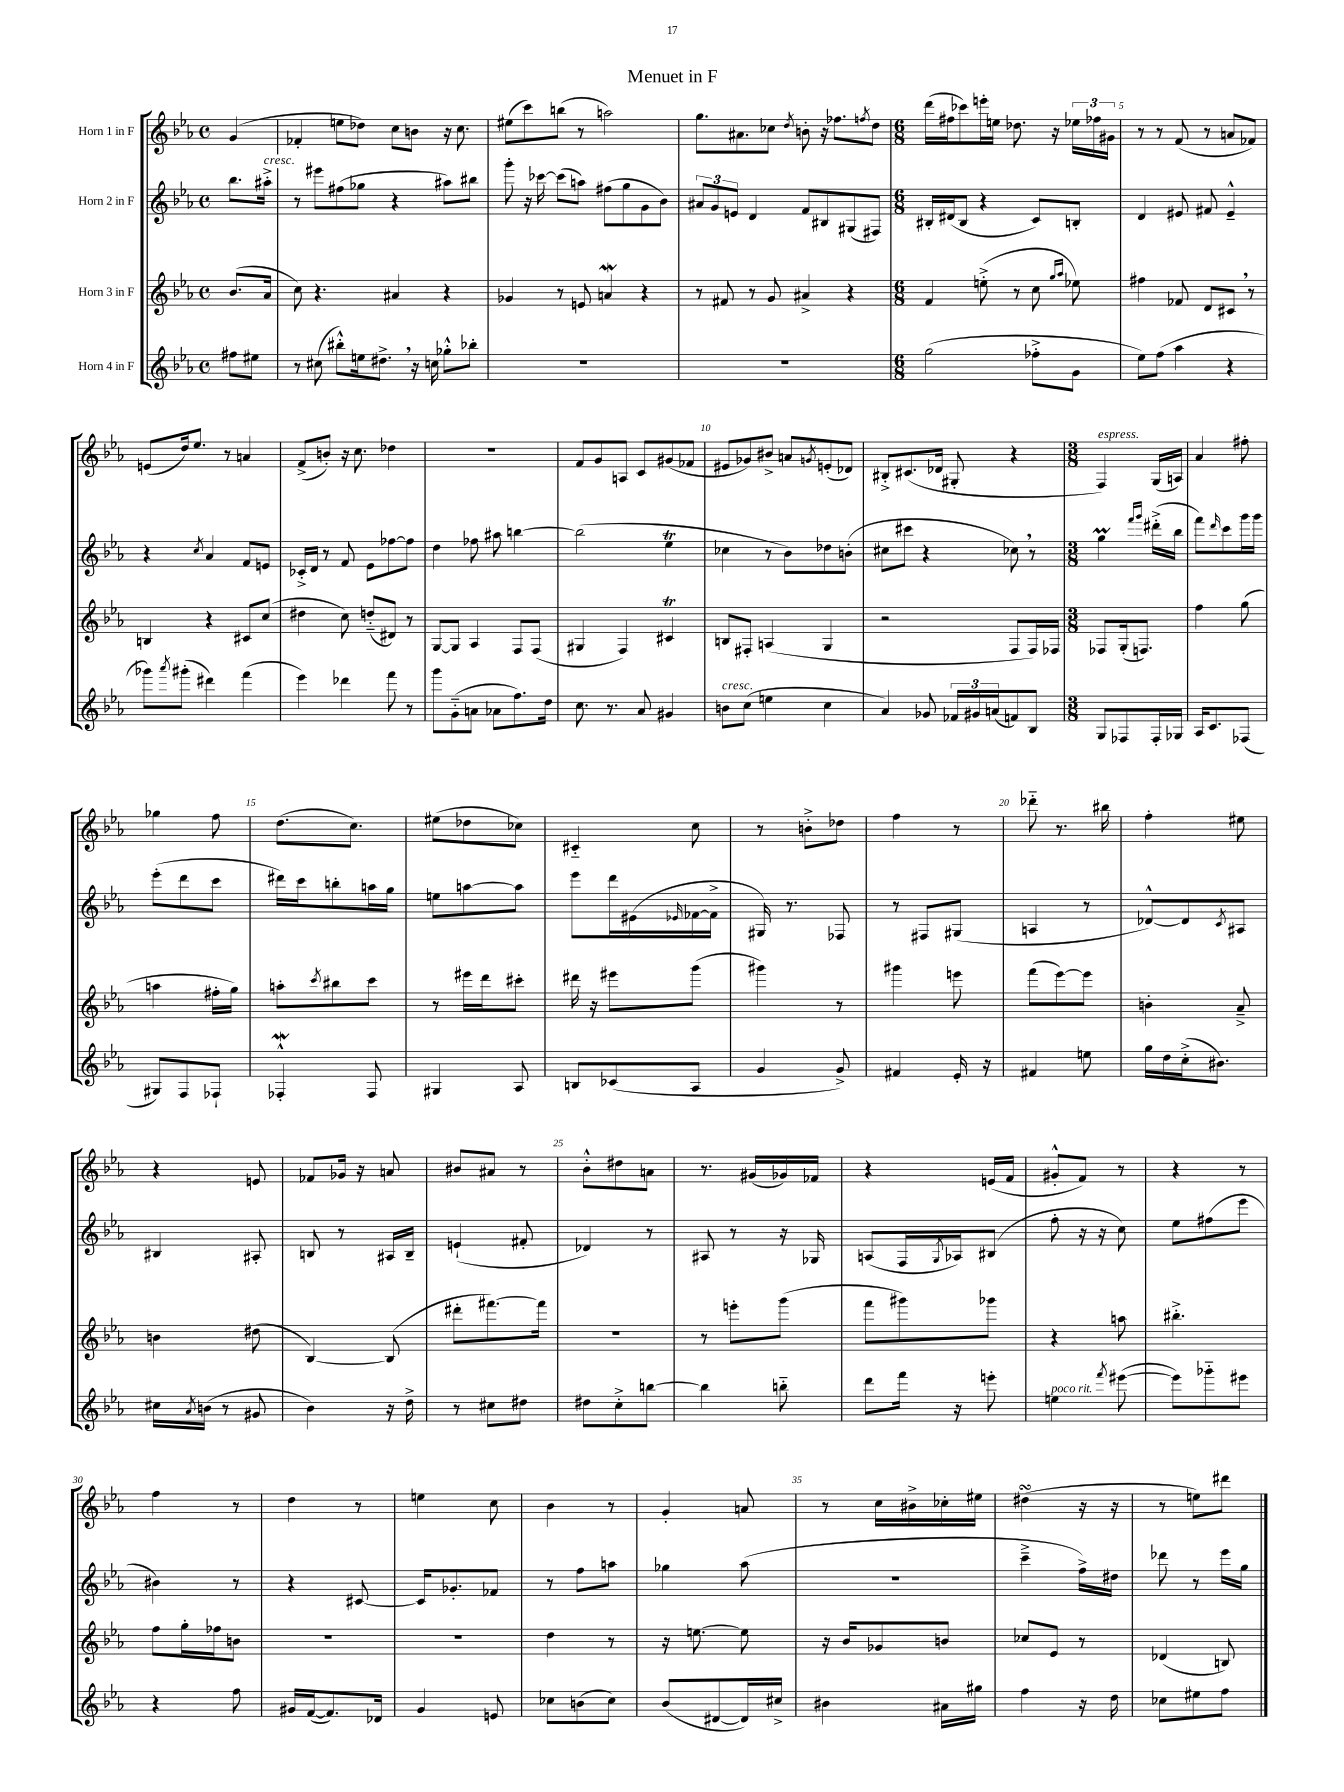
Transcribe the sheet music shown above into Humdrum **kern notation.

**kern	**kern	**kern	**kern
*staff4	*staff3	*staff2	*staff1
*clefG2	*clefG2	*clefG2	*clefG2
*k[b-e-a-]	*k[b-e-a-]	*k[b-e-a-]	*k[b-e-a-]
*M4/4	*M4/4	*M4/4	*M4/4
*met(c)	*met(c)	*met(c)	*met(c)
8ff#	(8.b-	8.bb-	(4g
8ee#	.	.	.
.	16a-	16aa#'^	.
=	=	=	=
8r	8cc)	8r	4f-'
(8cc#	4.r	8eee#	.
8bb#'^^)	.	(8ff#	8ee
16ee	.	8gg-	8dd-)
8.dd#^	.	.	.
.	4a#	4r	8cc
16r	.	.	8b
16cc	.	.	.
8gg-'^^	4r	8aa#)	16r
.	.	.	8.cc
8bb-'	.	8bb#	.
=	=	=	=
1r	4g-	8ggg'	(8ee#
.	.	16r	8ccc)
.	.	[16ccc-	.
.	8r	(8ccc-]	(8bb
.	8e	8aa)	8r
.	4a	(8ff#	2aa)
.	.	8gg	.
.	4r	8g	.
.	.	8b-)	.
=	=	=	=
1r	8r	12a#	8.gg
.	.	12g	.
.	8f#	.	.
.	.	12e	.
.	.	.	8.a#
.	8r	4d	.
.	8g	.	8cc-
.	.	.	8qdd
.	4a#^	8f	8b'
.	.	8B#	16r
.	.	.	8.ff-
.	4r	(8G#	.
.	.	.	8qff
.	.	8F#)	8dd
=	=	=	=
*M6/8	*M6/8	*M6/8	*M6/8
(2gg	4f	16B#'	(16ddd
.	.	(16d#	16ff#
.	.	8B#	8ccc-)
.	(8ee'^	4r	16eee'
.	.	.	16ee
.	8r	.	8.dd-
8ff-'^	8cc	8c)	.
.	.	.	16r
.	16qqgg	.	.
.	16qqaa-	.	.
8g	8ee-)	8B'	24ee-
.	.	.	24ff-
.	.	.	24g#
=	=	=	=
8ee-)	4ff#	4d	8r
(8ff	.	.	8r
4aa-	8f-	8e#	(8f
.	8d	8f#	8r
4r	8c#	4e#~^^	8a
.	8r	.	8f-)
=	=	=	=
8ggg-)	4B	4r	(8e
8qaaa-	.	.	.
(8ggg#'	.	.	16dd)
.	.	.	8.ee-
.	.	8qcc	.
4ddd#)	4r	4a-	.
.	.	.	8r
(4fff	8c#	8f	4a
.	(8cc	8e	.
=	=	=	=
4eee-)	4dd#	16c-'^	(8f^
.	.	16d	.
.	.	8r	8b')
4ddd-	8cc)	8f	16r
.	.	.	8.cc
.	(8dd'~	8e-	.
8fff	8d#)	[8ff-	4dd-
8r	8r	8ff-]	.
=	=	=	=
8ggg	[8G	4dd	2.r
(8g'~	8G]	.	.
8a	4A-	8ff-	.
8a-	.	8aa#	.
8.ff)	8F	[4bb	.
.	(8F	.	.
16dd	.	.	.
=	=	=	=
8.cc	4G#	(2bb]	8f
.	.	.	8g
8.r	.	.	.
.	4F)	.	8A
8a-	.	.	8c
4g#	4c#	4ee-	(8g#
.	.	.	8f-
=	=	=	=
8b	8B	4cc-	8e#
(8cc	8F#'	.	8g-)
4ee	(4A	8r	8b#^
.	.	8b-)	8a
.	.	.	8qg
4cc	4G	8dd-	(8e'
.	.	(8b'	8d-)
=	=	=	=
4a-)	2r	8cc#	8B#'^
.	.	8ccc#	(8.c#
8g-	.	4r	.
.	.	.	16d-
24f-	.	.	8G#'
24g#	.	.	.
(24a	.	.	.
8f)	8F	8cc-)	4r
8B-	16F)	8r	.
.	16F-	.	.
=	=	=	=
*M3/8	*M3/8	*M3/8	*M3/8
8G	8F-	4gg	4F)
8F-	(16G'	.	.
.	8.F)	.	.
.	.	16qqfff	.
.	.	16qqggg	.
16F-'	.	(16ddd#'^	(16G
16G-	.	16bb-	16A)
=	=	=	=
16A-	4ff	8fff)	4a-
8.c	.	.	.
.	.	16qqddd	.
.	.	8ccc	.
(8F-	(8gg	16ggg	8ff#'
.	.	16ggg	.
=	=	=	=
8G#)	4aa	(8eee-'	4gg-
8F	.	8ddd	.
8F-`	16ff#'	8ccc	8ff
.	16gg)	.	.
=	=	=	=
4F-'^^	8aa'	16ddd#)	(8.dd
.	.	16ccc	.
.	8qccc	.	.
.	8bb#	8bb'	.
.	.	.	8.cc)
8F-	8ccc	16aa	.
.	.	16gg	.
=	=	=	=
4G#	8r	8ee	(8ee#
.	16eee#	[8aa	8dd-
.	16ddd	.	.
8A-	8ccc#'	8aa]	8cc-)
=	=	=	=
8B	16ddd#	8eee-	4c#'~
.	16r	.	.
(8c-	8eee#	16ddd	.
.	.	(16e#	.
.	.	16qqe-	.
8A-	(8ggg	[16f-	8cc
.	.	16f-^]	.
=	=	=	=
4g	4ggg#)	16G#)	8r
.	.	8.r	.
.	.	.	8b'^
8g^)	8r	8F-	8dd-
=	=	=	=
4f#	4ggg#	8r	4ff
.	.	8F#	.
16e-'	8eee	(8G#	8r
16r	.	.	.
=	=	=	=
4f#	(8fff	4A	8ddd-'~
.	[8eee-)	.	8.r
8ee	8eee-]	8r	.
.	.	.	16bb#
=	=	=	=
16gg	4b'	[8d-^^)	4ff'
16dd	.	.	.
(16cc'^	.	8d-]	.
8.b#)	.	.	.
.	.	8qc	.
.	8a-~^	8A#	8ee#
=	=	=	=
16cc#	4b	4B#	4r
8qa-	.	.	.
(16b	.	.	.
8r	.	.	.
8g#	(8dd#	8A#'	8e
=	=	=	=
4b-)	[4B-)	8B	8f-
.	.	8r	16g-
.	.	.	16r
16r	(8B-]	16A#	8a
16dd^	.	16B~	.
=	=	=	=
8r	8ddd#'	(4e`	8b#
8cc#	[8.fff#)	.	8a#
8dd#	.	8f#'	8r
.	16fff#]	.	.
=	=	=	=
8dd#	4.r	4d-)	8b-'^^
8cc'^	.	.	8dd#
[8bb	.	8r	8a
=	=	=	=
4bb]	8r	8A#	8.r
.	8eee'	8r	.
.	.	.	(16g#
8bb'~	(8ggg	16r	16g-)
.	.	16G-	16f-
=	=	=	=
8ddd	8fff	(8A	4r
16fff	8ggg#)	16F	.
.	.	8qG	.
16r	.	16A-)	.
8eee'	8ggg-	(8B#	(16e
.	.	.	16f
=	=	=	=
4ee	4r	8ff'	8g#'^^
.	.	16r	8f)
.	.	16r	.
8qfff	.	.	.
([8eee#	8aa	8cc)	8r
=	=	=	=
8eee#])	4.bb#'^	8ee-	4r
8ggg-'~	.	(8ff#	.
8eee#	.	8eee-	8r
=	=	=	=
4r	8ff	4b#)	4ff
.	16gg'	.	.
.	16ff-	.	.
8ff	8b	8r	8r
=	=	=	=
16g#	4.r	4r	4dd
([16f	.	.	.
8.f])	.	.	.
.	.	[8c#	8r
16d-	.	.	.
=	=	=	=
4g	4.r	16c#]	4ee
.	.	8.g-'	.
8e	.	8f-	8cc
=	=	=	=
8cc-	4dd	8r	4b-
(8b	.	8ff	.
8cc-)	8r	8aa	8r
=	=	=	=
(8b-	16r	4gg-	4g'
.	[8.ee	.	.
[8d#	.	.	.
16d#])	8ee]	(8aa-	8a
16cc#^	.	.	.
=	=	=	=
4b#	16r	4.r	8r
.	16b-	.	.
.	8g-	.	16cc
.	.	.	16b#^
16a#	8b	.	16cc-'
16gg#	.	.	16ee#
=	=	=	=
4ff	8cc-	4ccc~^	(4dd#
.	8e-	.	.
16r	8r	16ff^)	16r
16dd	.	16dd#	16r
=	=	=	=
8cc-	(4d-	8ddd-	8r
8ee#	.	8r	8ee)
8ff	8B)	16eee-	8ddd#
.	.	16gg	.
==	==	==	==
*-	*-	*-	*-
